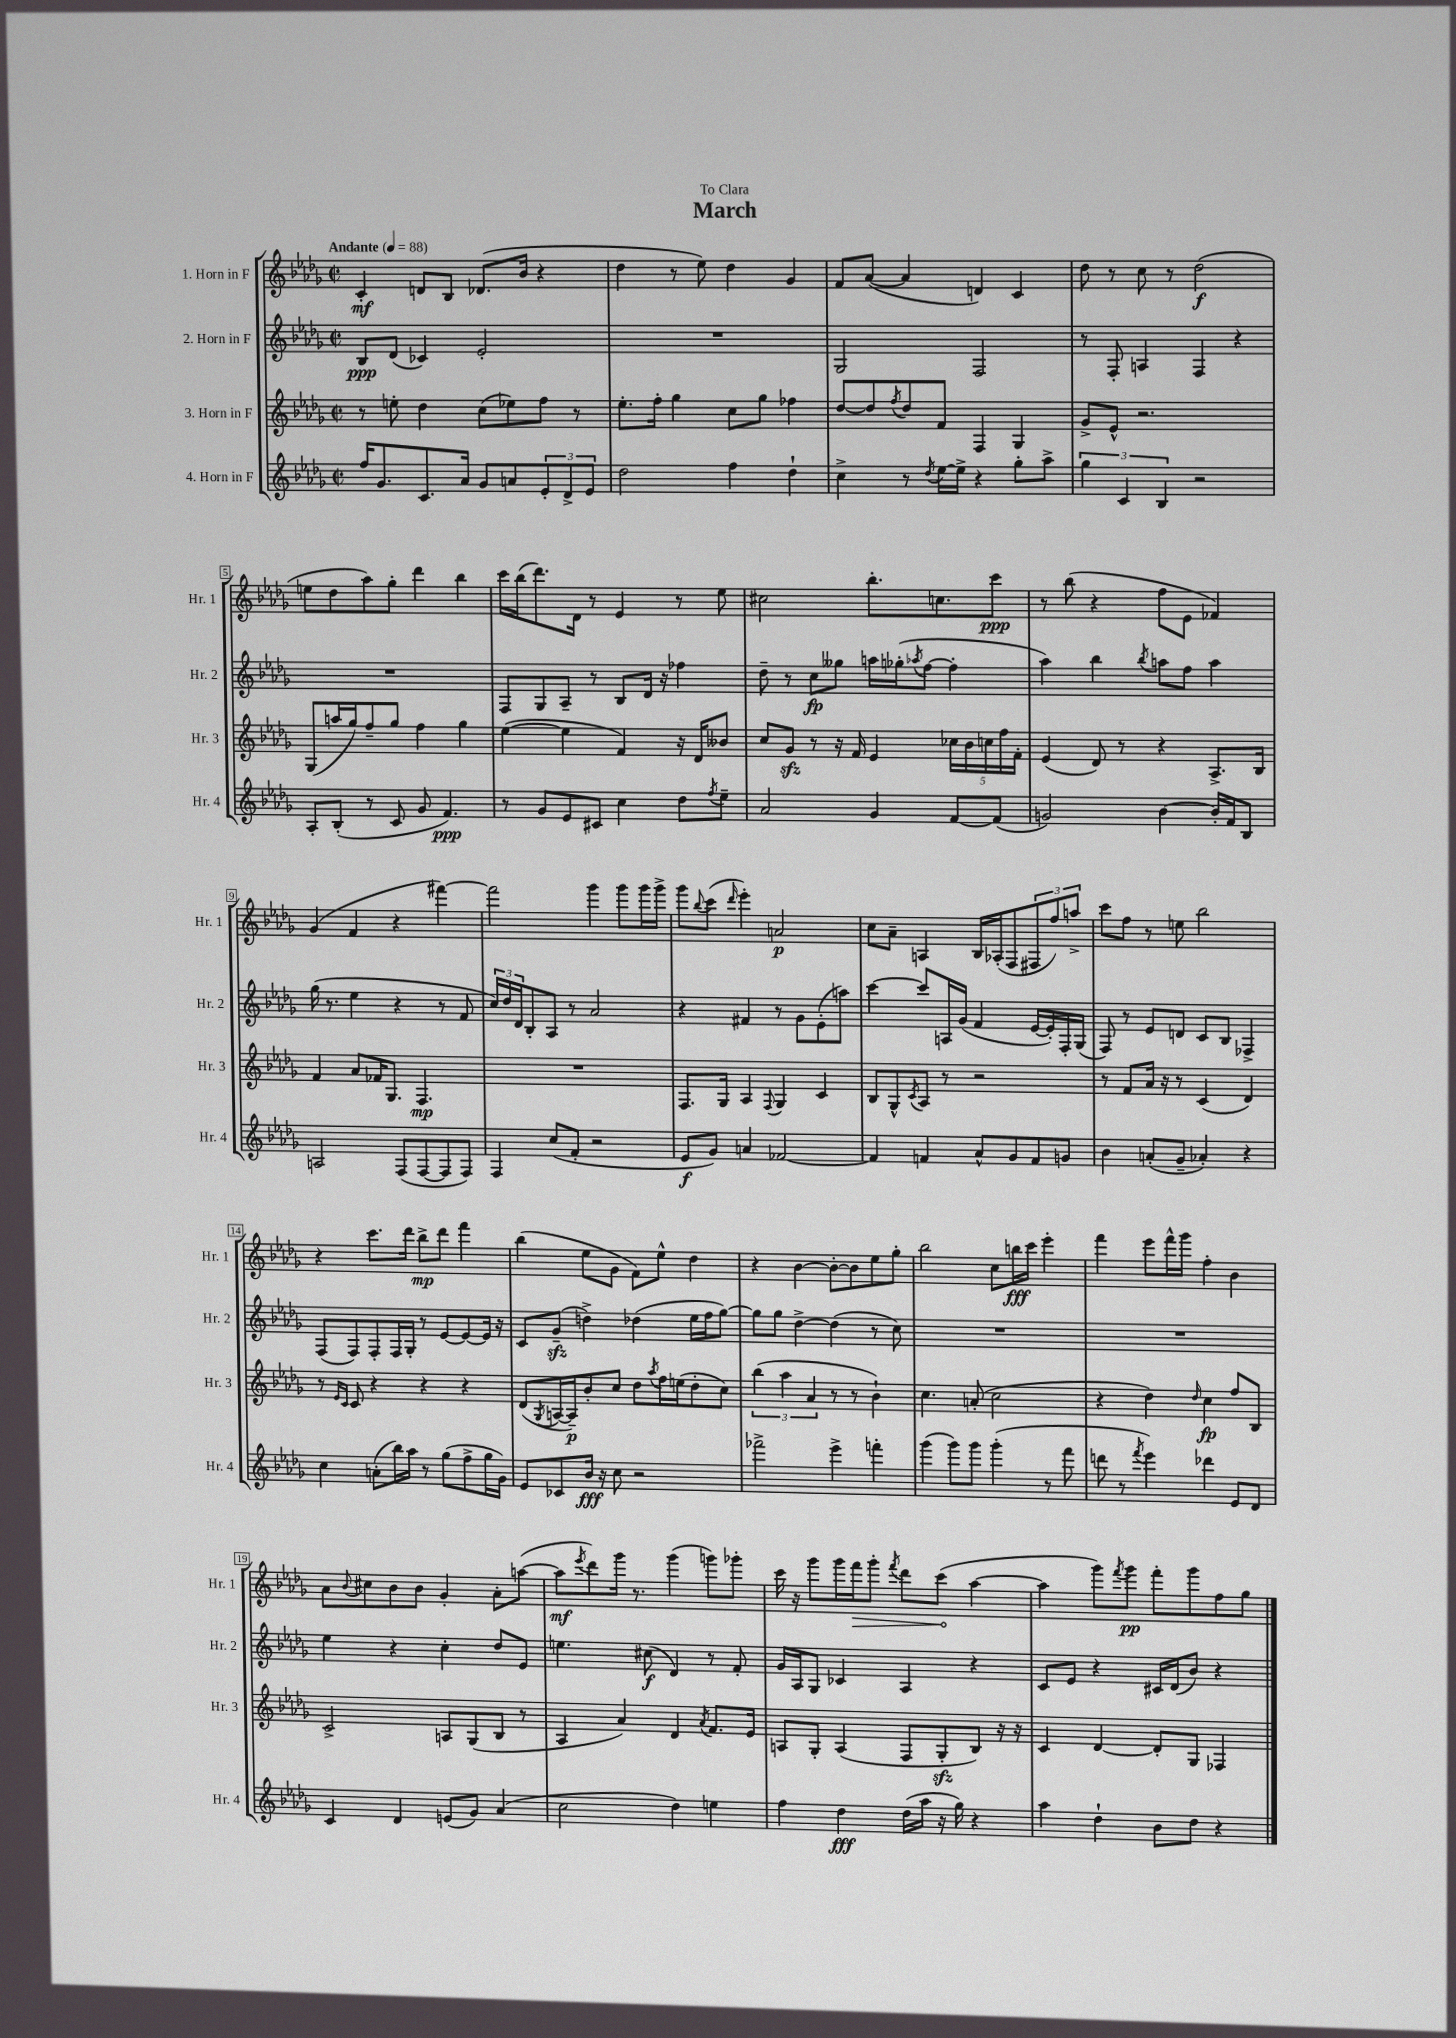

**kern	**kern	**kern	**kern
*staff4	*staff3	*staff2	*staff1
*clefG2	*clefG2	*clefG2	*clefG2
*k[b-e-a-d-g-]	*k[b-e-a-d-g-]	*k[b-e-a-d-g-]	*k[b-e-a-d-g-]
*M2/2	*M2/2	*M2/2	*M2/2
*met(c|)	*met(c|)	*met(c|)	*met(c|)
*MM88	*MM88	*MM88	*MM88
16ff	8r	8B-	4c'
8.g-	.	.	.
.	8ee'	(8d-	.
8.c	4dd-	4c-)	8d
.	.	.	8B-
16a-	.	.	.
8g-	(8cc	2e-'	(8.d-
8a	8ee-)	.	.
.	.	.	16b-
12e-'	8ff	.	4r
12d-^	.	.	.
.	8r	.	.
12e-	.	.	.
=	=	=	=
2dd-	8.ee-'	1r	4dd-
.	16ff'	.	.
.	4gg-	.	8r
.	.	.	8ee-)
4ff	8cc	.	4dd-
.	8gg-	.	.
4dd-`	4ff-	.	4g-
=	=	=	=
4cc^	[8dd-	2G-	8f
.	8dd-]	.	([8a-
.	8qff	.	.
8r	8dd-	.	4a-]
8qdd-	.	.	.
[16ee-	8f	.	.
16ee-^]	.	.	.
4r	4F	2F	4d)
8gg-'	4G-	.	4c
8aa-^	.	.	.
=	=	=	=
6gg-	8g-^	8r	8dd-
.	8e-^^	8F'	8r
6c	.	.	.
.	2.r	4A	8cc
6B-	.	.	.
.	.	.	8r
2r	.	4F	(2dd-
.	.	4r	.
=	=	=	=
8A-'	(8G-	1r	8ee
(8B-'	16aa	.	8dd-
.	16gg-)	.	.
8r	8ff~	.	8aa-)
8c	8gg-	.	8gg-'
8g-	4ff	.	4ddd-
4.f)	.	.	.
.	4gg-	.	4bb-
=	=	=	=
8r	([4ee-	8F	16ccc
.	.	.	(16bb-
8g-	.	8G-	8.ddd-)
8e-	4ee-]	8A-~	.
.	.	.	16d-
8c#	.	8r	8r
4cc	4f)	8B-	4e-
.	.	16d-	.
.	.	16r	.
8dd-	16r	4ff-	8r
.	16d-	.	.
8qff	.	.	.
8ee-~	8b--	.	8ee-
=	=	=	=
2a-	8cc	8dd-~	2cc#
.	8g-	8r	.
.	8r	8cc	.
.	16r	8gg--	.
.	16f	.	.
4g-	4e-	16aa	8.bb-'
.	.	(16gg-'	.
.	.	8qaa-	.
.	.	[8ff	.
.	.	.	8.cc
[8f	20cc-	4ff']	.
.	20b-	.	.
.	20cc	.	.
(8f]	.	.	8ccc
.	20ff	.	.
.	20f'	.	.
=	=	=	=
2g)	(4e-	4aa-)	8r
.	.	.	(8bb-
.	8d-)	4bb-	4r
.	8r	.	.
.	.	8qbb-	.
[4b-	4r	8aa	8ff
.	.	8ff	8e-
16b-']	8.A-^	4aa	4f-)
16f	.	.	.
8B-	.	.	.
.	16B-	.	.
=	=	=	=
2A	4f	(16gg-	(4g-
.	.	8.r	.
.	8a-	4ee-	4f
.	16f-	.	.
.	8.G-	.	.
(8F	.	4r	4r
[8F	4.F	.	.
8F]	.	8r	[4fff#)
8F)	.	8f	.
=	=	=	=
4F	1r	24cc)	2fff#]
.	.	24dd-	.
.	.	24d-	.
.	.	8B-'	.
(8cc	.	8A-	.
8f'	.	8r	.
2r	.	2a-	4ggg-
.	.	.	8ggg-
.	.	.	16ggg-
.	.	.	16ggg-^
=	=	=	=
8e-	8.F	4r	8ggg-
.	.	.	8qqbb-
8g-)	.	.	(8ccc
.	16G-	.	.
.	.	.	16qqddd-
4a	4A-	4f#	4eee-')
.	8qqF	.	.
[2f-	4G-	8r	2a
.	.	8g-	.
.	4c	(8e-'	.
.	.	8aa)	.
=	=	=	=
4f-]	8B-	[4ccc	8cc
.	8G-^^	.	8a-~
.	8qc	.	.
4f	8A-	8ccc]	4A
.	8r	16A	.
.	.	(16g-	.
8a-^^	2r	4f	16B-
.	.	.	(16A-'
8g-	.	.	8F
8f	.	[16e-	12F#
.	.	16e-'])	.
.	.	.	12ff)
8g	.	16F'	.
.	.	.	12aa^
.	.	(16G-	.
=	=	=	=
4b-	8r	8F)	8ccc
.	8f	8r	8ff
(8a'	16a-	8e-	8r
.	16r	.	.
8g-~	8r	8d	8ee
4a-')	(4c	8c	2bb-
.	.	8B-	.
4r	4d-)	4F-^	.
=	=	=	=
4cc	8r	(8F	4r
.	16qqe-	.	.
.	16qqc	.	.
.	8c	8F)	.
(8a'	4r	8F'	8.ccc
16bb-)	.	16F	.
16aa-	.	16G-'	16ddd-
8r	4r	8r	8bb-^
(8gg-	.	[8e-	8ddd-
8ff^	4r	8e-_	4fff
16gg-	.	16e-]	.
16g-)	.	16r	.
=	=	=	=
8e-	(8d-	8c	(4bb-
.	8qG-	.	.
8c-	[16A	(8g-~	.
.	16A~])	.	.
16b-	8b-'	4dd^)	8ee-
16r	.	.	.
8cc	8cc	.	8g-
2r	8dd-	(4dd-	8f)
.	8qaa-	.	.
.	16ff	.	8ee-^^
.	(16ee	.	.
.	8dd-'	16ee-	4dd-
.	.	16ff	.
.	8cc)	[8gg-)	.
=	=	=	=
2fff-^	(6bb-	8gg-]	4r
.	.	8gg-	.
.	6aa-	.	.
.	.	[4dd-^	[4b-
.	6a-	.	.
4eee-^	8r	(4dd-]	8b-'_
.	8r	.	8b-]
4fff'	4b-`)	8r	8ee-
.	.	8cc)	8gg-'
=	=	=	=
(4ggg-	4.cc	1r	2bb-
8ggg-)	.	.	.
8ggg-	(8a'	.	.
(4ggg-'	2cc	.	8cc
.	.	.	16bb
.	.	.	16ccc
8r	.	.	4eee-'
8fff	.	.	.
=	=	=	=
8ddd	4r	1r	4fff
8r	.	.	.
8qfff	.	.	.
4eee-)	4dd-)	.	8eee-
.	.	.	16fff^^
.	.	.	16ggg-
.	16qqdd-	.	.
4ddd-	4cc	.	4ff'
8e-	8ff	.	4b-
8d-	8B-	.	.
=	=	=	=
4c	2c^	4ee-	8a-
.	.	.	8qqb-
.	.	.	8cc#
4d-	.	4r	8b-
.	.	.	8b-
(8e	8A	4cc'	4g-'
8g-)	(8G-	.	.
(4a-	8B-	8dd-	8a-'
.	8r	8e-	([8aa
=	=	=	=
2cc	4A-	4.ee	8aa]
.	.	.	8qeee-
.	.	.	8ddd-)
.	4a-)	.	16ggg-
.	.	.	8.r
.	.	(8cc#	.
4dd-)	4d-	4d-)	(4ggg-
.	8qa-	.	.
4ee	8.f	8r	8ggg)
.	.	8f'	8ggg-'
.	16e-	.	.
=	=	=	=
4ff	8A	16g-	16ccc
.	.	16A-	16r
.	8G-'	8G-	8ggg-
4dd-	(4A	4c-	16ggg-
.	.	.	16fff
.	.	.	8ggg-'
.	.	.	8qfff
(16dd-	8F	4A-	8ddd-
16aa-	.	.	.
16r	8G-'	.	(8ccc
16gg-)	.	.	.
4r	8B-)	4r	[4aa-
.	16r	.	.
.	16r	.	.
=	=	=	=
4aa-	4c	8c	4aa-]
.	.	8e-	.
4dd-`	[4d-	4r	8ggg-)
.	.	.	8qfff
.	.	.	8ggg-
8b-	8d-']	16c#	8fff'
.	.	(16d-	.
8dd-	8G-	8b-)	8ggg-
4r	4F-	4r	8ff
.	.	.	8gg-
==	==	==	==
*-	*-	*-	*-
